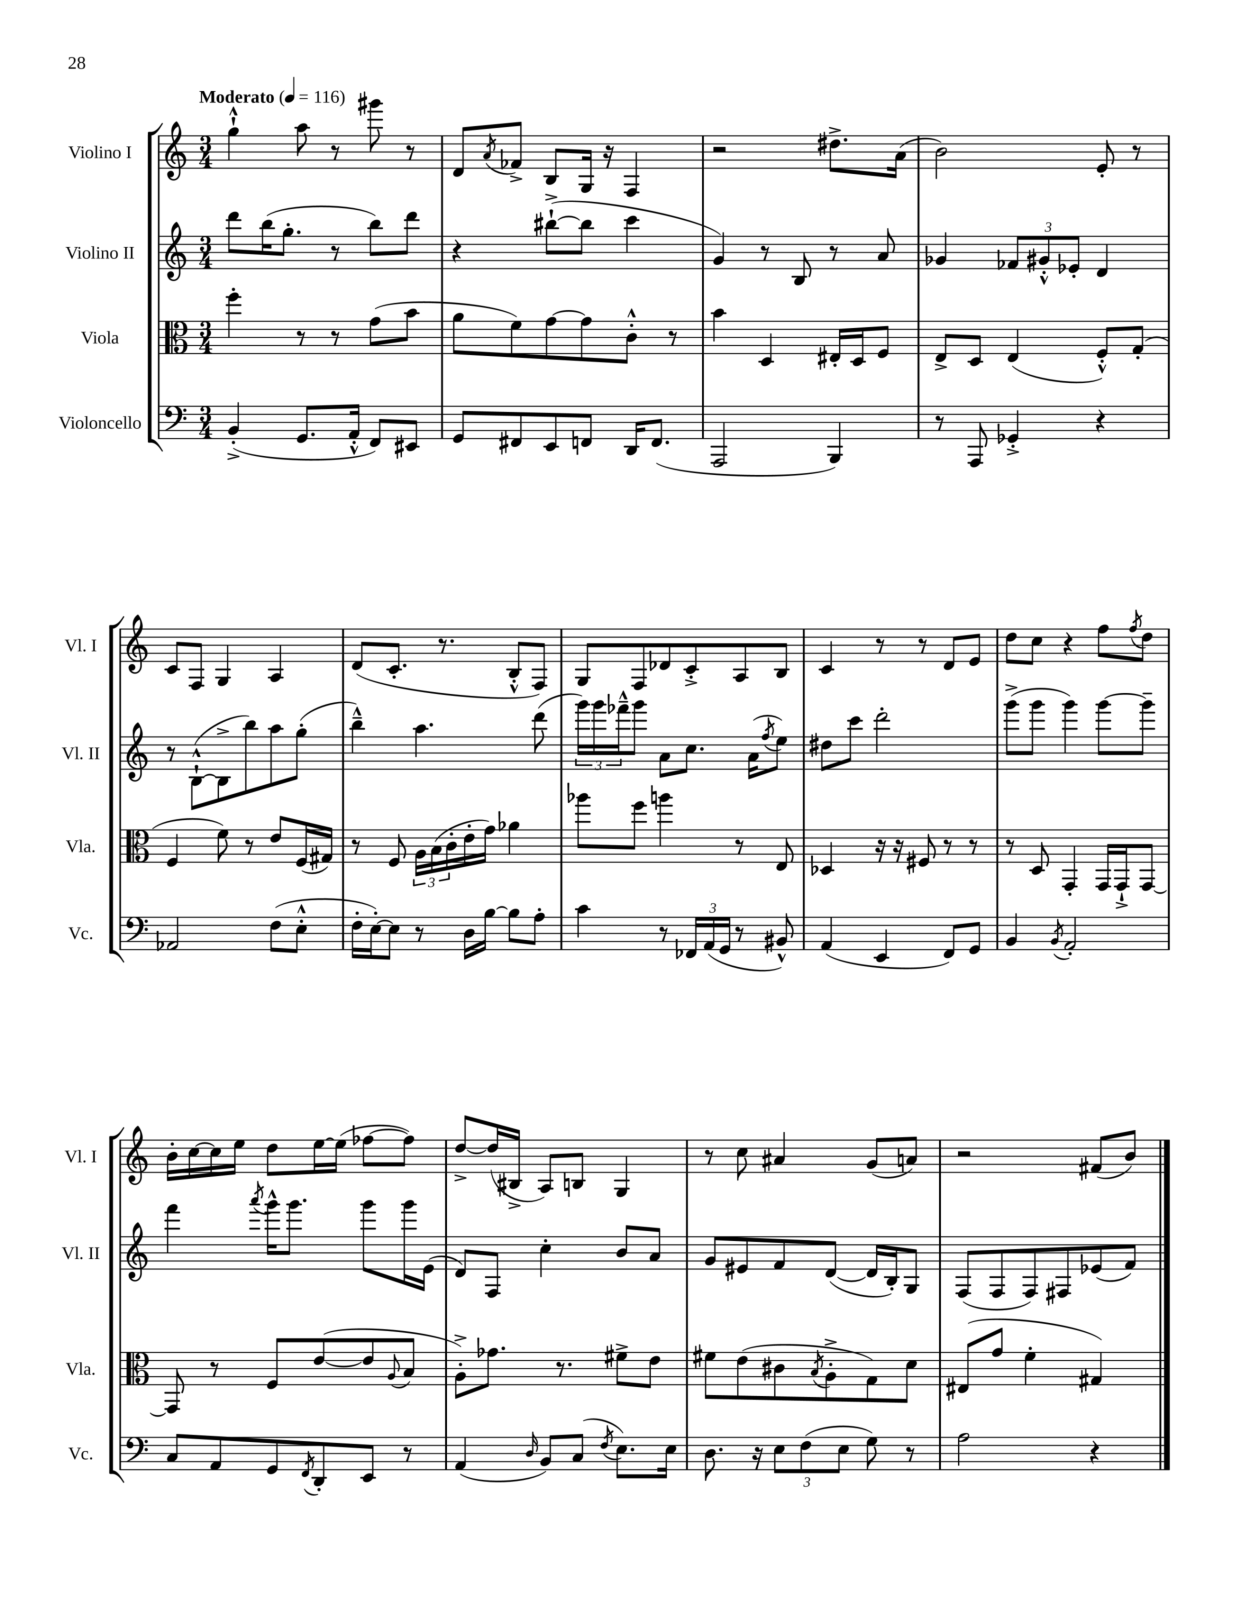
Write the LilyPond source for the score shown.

<<
\new StaffGroup <<
\new Staff = "s0" \with { instrumentName = "Violino I" shortInstrumentName = "Vl. I" } {
    \clef treble \key c \major \numericTimeSignature \time 3/4 \tempo "Moderato" 4 = 116
    g''4-!-^ a''8 r8 gis'''8 r8 |
    d'8 \acciaccatura { a'8 } fes'8-> b8 g16 r16 f4 |
    r2 dis''8.-> a'16( |
    b'2) e'8-. r8 |
    c'8 f8 g4 a4 |
    d'8( c'8.-. r8. b8-.-^ f8) |
    g8 f8 des'8 c'8-.-> a8 b8 |
    c'4 r8 r8 d'8 e'8 |
    d''8 c''8 r4 f''8 \acciaccatura { f''8 } d''8 |
    b'16-. c''16~ c''16 e''16 d''8 e''16~ e''16( fes''8~ fes''8) |
    d''8~-> d''16( bis16-> a8) b8 g4 |
    r8 c''8 ais'4 g'8( a'8) |
    r2 fis'8( b'8) \bar "|." |
}
\new Staff = "s1" \with { instrumentName = "Violino II" shortInstrumentName = "Vl. II" } {
    \clef treble \key c \major \numericTimeSignature \time 3/4
    d'''8 b''16( g''8.-. r8 b''8) d'''8 |
    r4 bis''8~-!->( bis''8 c'''4 |
    g'4) r8 b8 r8 a'8 |
    ges'4 \tuplet 3/2 { fes'8 gis'8-.-^ ees'8-. } d'4 |
    r8 b8~-!-^( b8-> b''8) a''8 g''8-.( |
    b''4---^) a''4. d'''8( |
    \tuplet 3/2 { g'''16) g'''16 fes'''16---^ } g'''8 a'8 c''8. a'16( \acciaccatura { f''8 } e''8) |
    dis''8 c'''8 d'''2-. |
    g'''8->( g'''8 g'''4) g'''8~ g'''8-- |
    f'''4 \acciaccatura { a'''8 } g'''16-^ g'''8. g'''8 g'''16 e'16( |
    d'8) f8 c''4-. b'8 a'8 |
    g'8 eis'8 f'8 d'8~( d'16 b16-.) g8 |
    f8( f8 f8) fis8 ees'8( f'8) \bar "|." |
}
\new Staff = "s2" \with { instrumentName = "Viola" shortInstrumentName = "Vla." } {
    \clef alto \key c \major \numericTimeSignature \time 3/4
    f''4-. r8 r8 g'8( b'8 |
    a'8 f'8) g'8~ g'8 c'8-.-^ r8 |
    b'4 d4 eis16-. d16 f8 |
    e8-> d8 e4( f8-.-^) g8-.( |
    f4 f'8) r8 e'8 f16( gis16) |
    r8 f8 \tuplet 3/2 { a16 b16( c'16-. } e'16-. g'16) aes'4 |
    aes''8 f''8 a''4 r8 e8 |
    des4 r16 r16 fis8 r8 r8 |
    r8 d8 g,4-. g,16 g,16-!-> g,8~ |
    g,8 r8 f8 e'8~( e'8 \appoggiatura { a8 } b8 |
    a8-.->) ges'8. r8. fis'8-> e'8 |
    fis'8 e'8( cis'8 \acciaccatura { b8 } a8-.-> g8) d'8 |
    eis8( g'8 f'4-. gis4) \bar "|." |
}
\new Staff = "s3" \with { instrumentName = "Violoncello" shortInstrumentName = "Vc." } {
    \clef bass \key c \major \numericTimeSignature \time 3/4
    b,4-.->( g,8. a,16-.-^ f,8) eis,8 |
    g,8 fis,8 e,8 f,8 d,16 f,8.( |
    a,,2 b,,4) |
    r8 a,,8 ges,4-.-> r4 |
    aes,2 f8( e8-.-^ |
    f16-. e16~-.) e8 r8 d16 b16~ b8 a8-. |
    c'4 r8 \tuplet 3/2 { fes,16 a,16( g,16 } r8 bis,8-^) |
    a,4( e,4 f,8) g,8 |
    b,4 \acciaccatura { b,8 } a,2-. |
    c8 a,8 g,8 \acciaccatura { f,8 } d,8-. e,8 r8 |
    a,4( \grace { d16 } b,8) c8( \acciaccatura { f8 } e8.) e16 |
    d8. r16 \tuplet 3/2 { e8 f8( e8 } g8) r8 |
    a2 r4 \bar "|." |
}
>>
>>
\layout { \context { \Score \remove "Bar_number_engraver" } }
